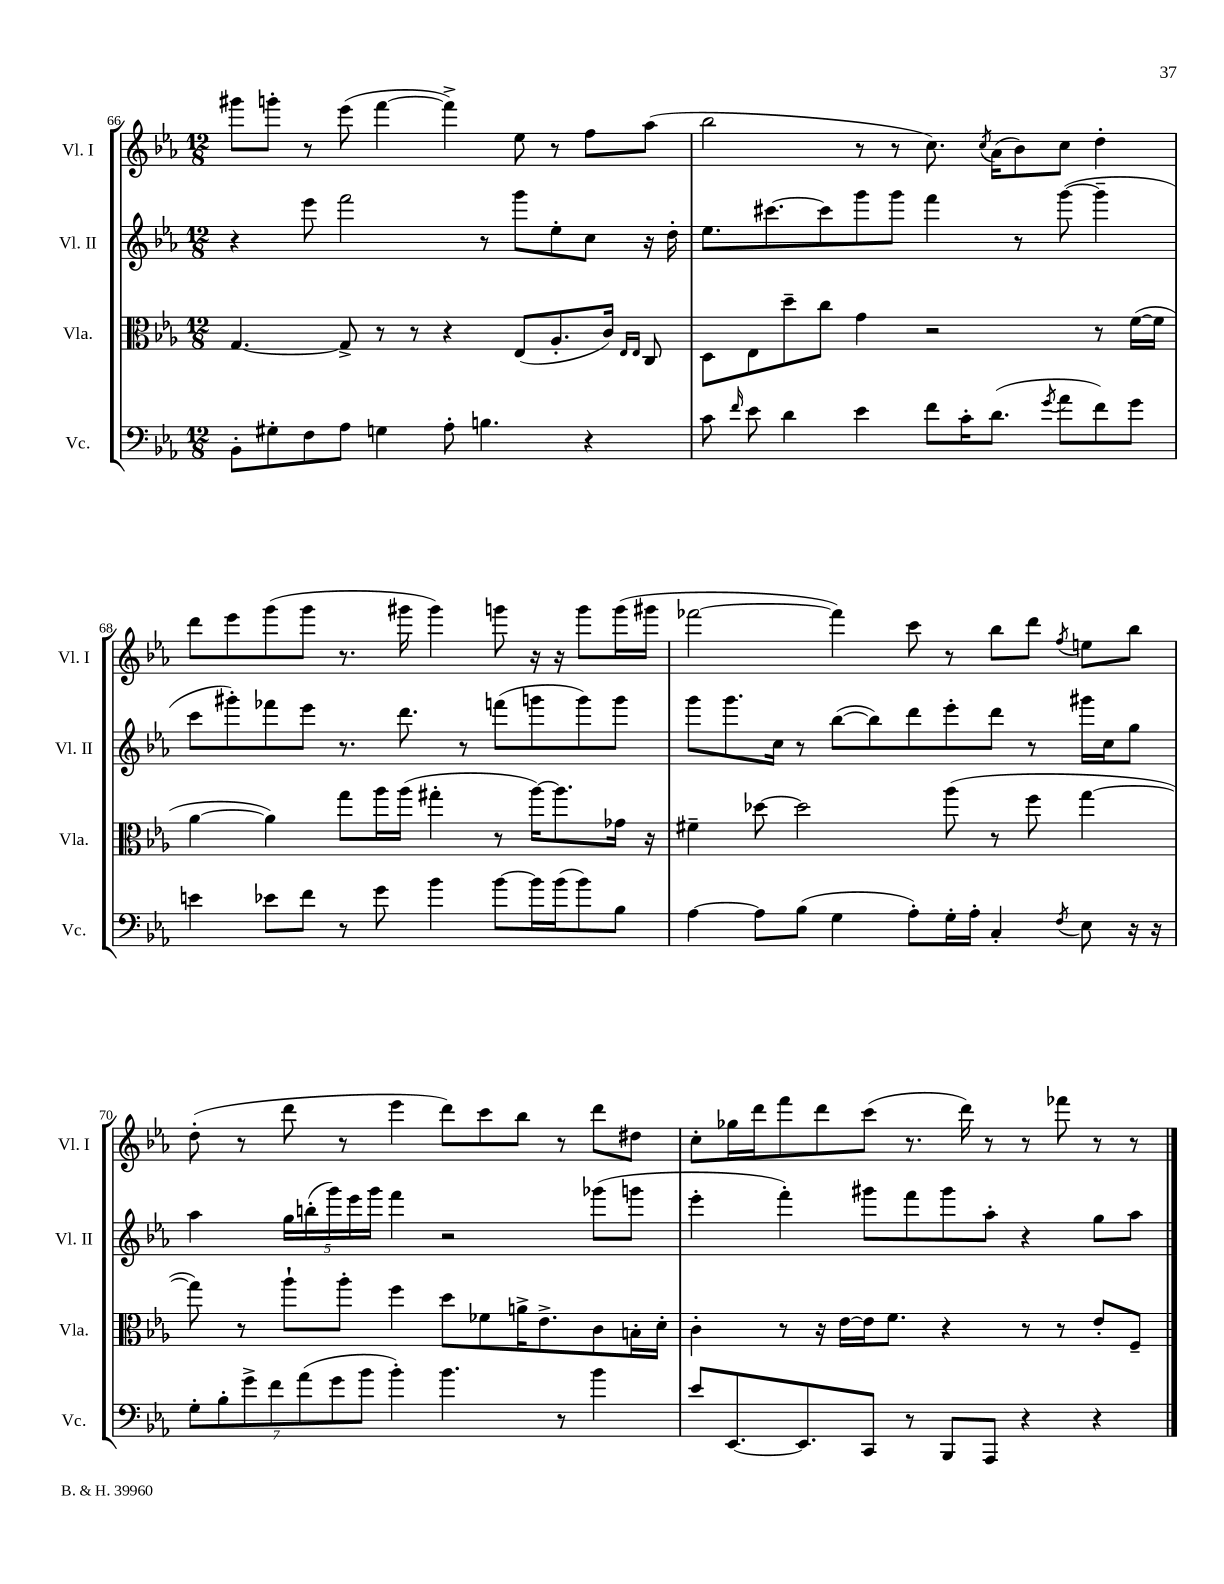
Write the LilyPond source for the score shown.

<<
\new StaffGroup <<
\new Staff = "s0" \with { instrumentName = "Vl. I" shortInstrumentName = "Vl. I" } {
    \clef treble \key ees \major \numericTimeSignature \time 12/8
    \autoBeamOff gis'''8[ g'''8]-. r8 ees'''8( f'''4~ f'''4->) ees''8 r8 f''8[ aes''8]( |
    bes''2 r8 r8 c''8.) \acciaccatura { c''8 } aes'16[( bes'8) c''8] d''4-. |
    d'''8[ ees'''8 g'''8( g'''8] r8. gis'''16 gis'''4) g'''8 r16 r16 g'''8[ g'''16( gis'''16] |
    fes'''2~ fes'''4) c'''8 r8 bes''8[ d'''8] \acciaccatura { f''8 } e''8[ bes''8] |
    d''8-.( r8 d'''8 r8 ees'''4 d'''8[) c'''8 bes''8] r8 d'''8[ dis''8] |
    c''8[-. ges''16 d'''16 f'''8 d'''8 c'''8]( r8. d'''16) r8 r8 fes'''8 r8 r8 \bar "|." |
}
\new Staff = "s1" \with { instrumentName = "Vl. II" shortInstrumentName = "Vl. II" } {
    \clef treble \key ees \major \numericTimeSignature \time 12/8
    \autoBeamOff r4 ees'''8 f'''2 r8 g'''8[ ees''8-. c''8] r16 d''16-. |
    ees''8.[ cis'''8.~ cis'''8 g'''8 g'''8] f'''4 r8 g'''8~( g'''4-- |
    c'''8[ gis'''8-.) fes'''8 ees'''8] r8. d'''8. r8 f'''8[( g'''8 g'''8) g'''8] |
    g'''8[ g'''8. c''16] r8 bes''8[~( bes''8) d'''8 ees'''8-. d'''8] r8 gis'''16[ c''16 g''8] |
    aes''4 \tuplet 5/4 { g''16[ b''16-.( g'''16) ees'''16 g'''16] } f'''4 r2 ges'''8[( g'''8] |
    ees'''4-. f'''4-.) gis'''8[ f'''8 gis'''8 aes''8]-. r4 g''8[ aes''8] \bar "|." |
}
\new Staff = "s2" \with { instrumentName = "Vla." shortInstrumentName = "Vla." } {
    \clef alto \key ees \major \numericTimeSignature \time 12/8
    \autoBeamOff g4.~ g8-> r8 r8 r4 ees8[( aes8.-. c'16]) \grace { ees16[ ees16] } c8 |
    d8[ ees8 d''8-- c''8] g'4 r2 r8 f'16[~( f'16] |
    aes'4~ aes'4) g''8[ aes''16 aes''16]( gis''4-. r8 aes''16[~) aes''8. ges'16] r16 |
    fis'4-- des''8~ des''2 aes''8( r8 f''8 g''4~ |
    g''8) r8 aes''8[-! aes''8]-. f''4 d''8[ fes'8 a'16-> ees'8.-> c'8 b16-. d'16]-. |
    c'4-. r8 r16 ees'16[~ ees'16 f'8.] r4 r8 r8 ees'8[-. f8]-- \bar "|." |
}
\new Staff = "s3" \with { instrumentName = "Vc." shortInstrumentName = "Vc." } {
    \clef bass \key ees \major \numericTimeSignature \time 12/8
    \autoBeamOff bes,8[-. gis8-. f8 aes8] g4 aes8-. b4. r4 |
    c'8 \grace { f'16 } ees'8 d'4 ees'4 f'8[ c'16-. d'8.]( \acciaccatura { g'8 } aes'8[ f'8) g'8] |
    e'4 ees'8[ f'8] r8 g'8 bes'4 bes'8[~ bes'16 bes'16( bes'8) bes8] |
    aes4~ aes8[ bes8]( g4 aes8[-.) g16-. aes16]-. c4-. \acciaccatura { f8 } ees8 r16 r16 |
    \tuplet 7/4 { g8[-. bes8-. g'8-> f'8 aes'8( g'8 bes'8] } bes'4-.) bes'4. r8 bes'4 |
    ees'8[ ees,8.~ ees,8. c,8] r8 bes,,8[ aes,,8] r4 r4 \bar "|." |
}
>>
>>
\layout { \context { \Score currentBarNumber = #66 } }
